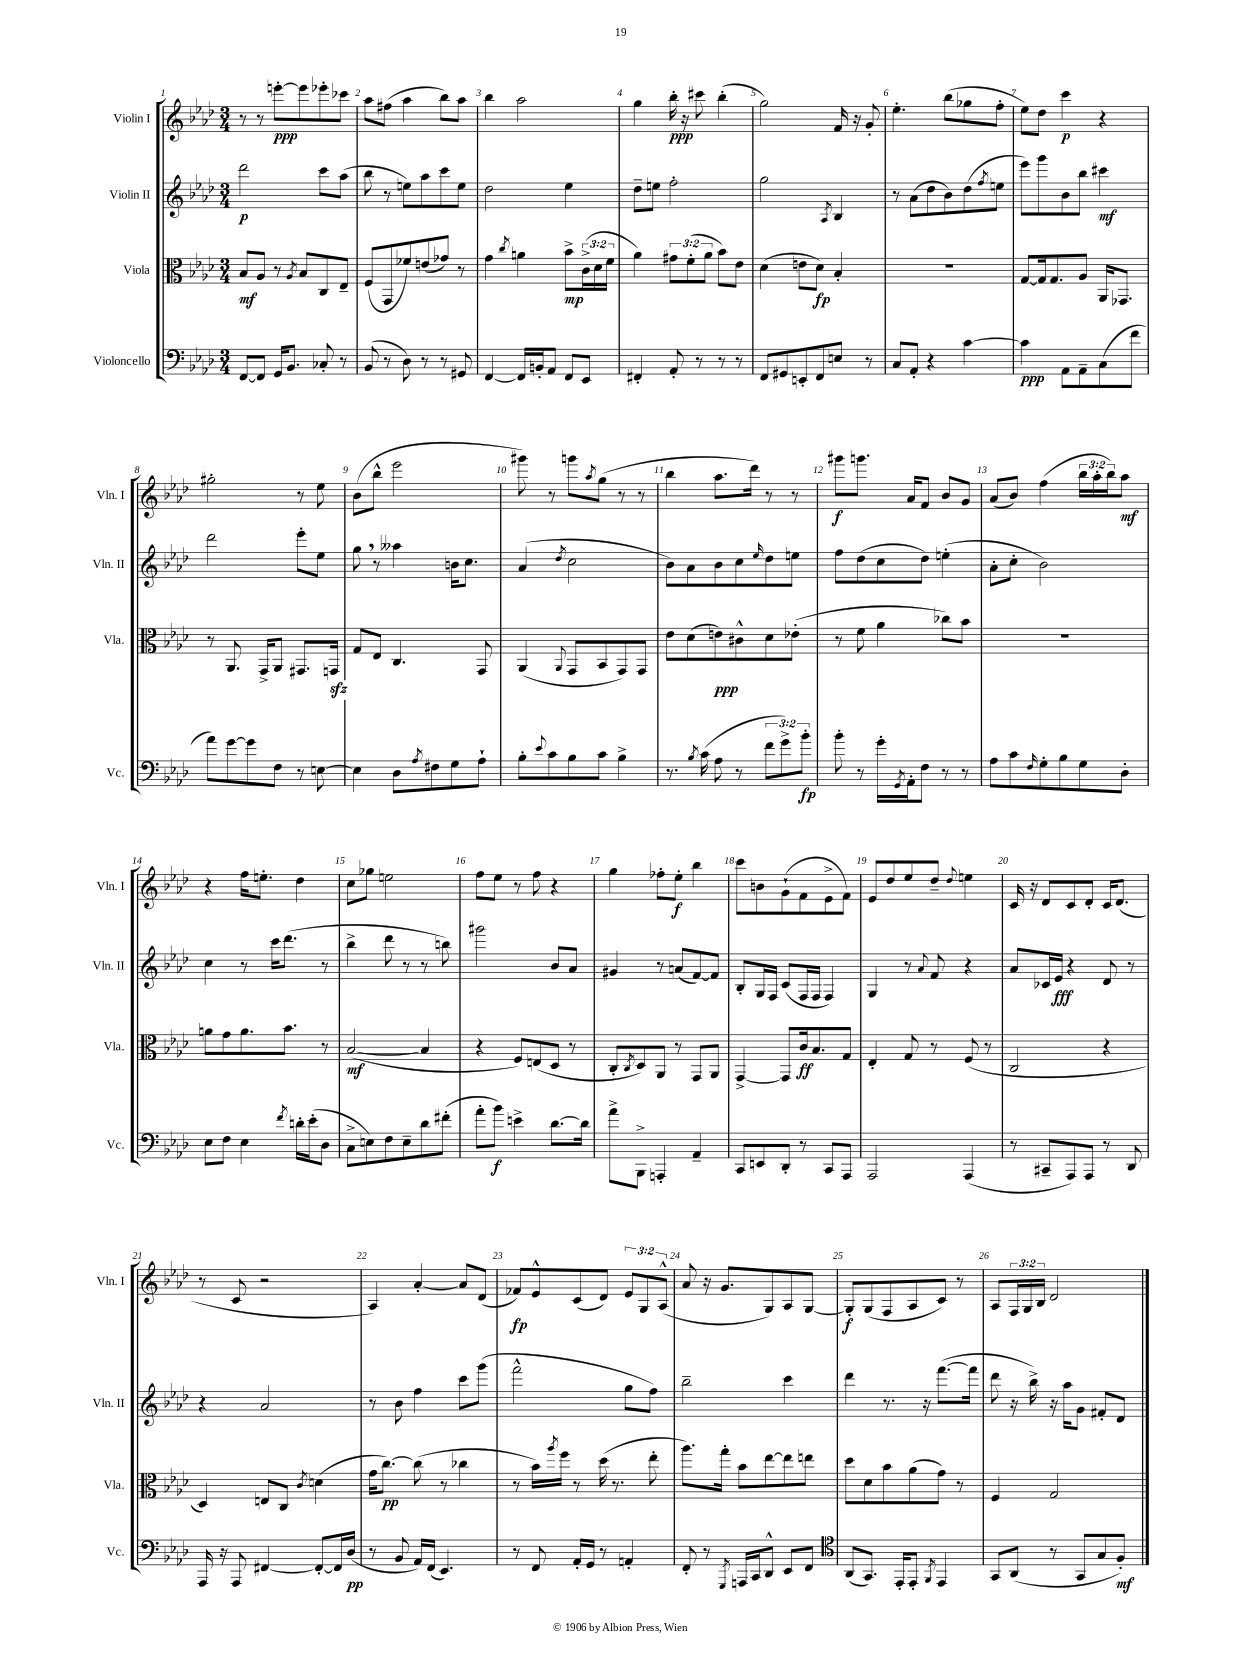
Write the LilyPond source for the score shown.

<<
\new StaffGroup <<
\new Staff = "s0" \with { instrumentName = "Violin I" shortInstrumentName = "Vln. I" } {
    \clef treble \key aes \major \numericTimeSignature \time 3/4 \override Staff.TupletNumber.text = #tuplet-number::calc-fraction-text
    r8 r8 e'''8~-.\ppp e'''8 ees'''8-. ces'''8 |
    aes''8 fis''8( aes''4 bes''8) aes''8 |
    bes''4 aes''2 |
    g''4 bes''16-.\ppp r16 cis'''8 bes''4-.( |
    g''2) f'16 r16 g'8-. |
    ees''4.-. bes''8( ges''8 f''8-. |
    ees''8) des''8 c'''4\p r4 |
    gis''2-. r8 ees''8 |
    bes'8( bes''8-^ ees'''2 |
    gis'''8) r8 g'''8 \acciaccatura { aes''8 } g''8( r8 r8 |
    bes''4 aes''8. des'''16) r8 r8 |
    gis'''8\f g'''8. aes'16 f'8 bes'8 g'8 |
    aes'8( bes'8) f''4( \tuplet 3/2 { bes''16 aes''16-. bes''16) } aes''8\mf |
    r4 f''16 e''8.-. des''4 |
    c''8 ges''8 e''2 |
    f''8 ees''8 r8 f''8 r4 |
    g''4 fes''8-. ees''8-.\f bes''4 |
    c'''8 b'8 g'8-!( f'8 ees'8-> f'8) |
    ees'8 des''8 ees''8 des''8-- \appoggiatura { des''8 } e''4 |
    c'16 r16 des'8 c'8 des'8-. c'16 des'8.( |
    r8 c'8 r2 |
    aes4) aes'4~-. aes'8 des'8( |
    fes'8\fp) ees'8-^ c'8( des'8) \tuplet 3/2 { ees'8 g8 aes8-^( } |
    aes'8 r16 g'8. g8) aes8 g8~ |
    g8-.\f g8( f8 aes8 c'8) r8 |
    aes8 \tuplet 3/2 { f16 g16 bes16 } des'2 \bar "|." |
}
\new Staff = "s1" \with { instrumentName = "Violin II" shortInstrumentName = "Vln. II" } {
    \clef treble \key aes \major \numericTimeSignature \time 3/4
    des'''2\p c'''8 aes''8( |
    bes''8 r8 e''8) aes''8 c'''8 e''8 |
    des''2 ees''4 |
    des''8-- e''8 f''2-. |
    g''2 \acciaccatura { aes8 } bes4 |
    r8 aes'8( des''8 bes'8) des''8( \acciaccatura { f''8 } e''8 |
    ees'''8) g'''8 bes'8 bes''8 cis'''4\mf |
    des'''2 ees'''8-. ees''8 |
    g''8 \breathe r8 aeses''4 b'16 c''8. |
    aes'4( \acciaccatura { des''8 } c''2 |
    bes'8) aes'8 bes'8 c''8 \grace { ees''16 } des''8 e''8 |
    f''8 des''8( c''8 des''8) e''4-.( |
    aes'8-. c''8-. bes'2) |
    c''4 r8 c'''16 des'''8.( r8 |
    bes''4-> des'''8 r8 r8 b''8) |
    gis'''2 bes'8 aes'8 |
    gis'4 r8 a'8( f'8~) f'8 |
    bes8-. g16 f16 c'8( f16 f16 f4) |
    g4 r8 \appoggiatura { aes'8 } f'8 r4 |
    aes'8 ces'16 ees'16\fff r4 des'8 r8 |
    r4 aes'2 |
    r8 bes'8 f''4 c'''8 g'''8( |
    f'''2-^ g''8 f''8) |
    bes''2-- c'''4 |
    des'''4 r8. r16 f'''8.~( f'''16 |
    des'''8 r16 bes''16->) r16 aes''16 g'8 fis'8-. des'8 \bar "|." |
}
\new Staff = "s2" \with { instrumentName = "Viola" shortInstrumentName = "Vla." } {
    \clef alto \key aes \major \numericTimeSignature \time 3/4 \override Staff.TupletNumber.text = #tuplet-number::calc-fraction-text
    bes8\mf aes8 r8 \acciaccatura { aes8 } bes8 c8 ees8-- |
    f8( g,8 fes'8) e'8( ges'8) r8 |
    g'4 \acciaccatura { c''8 } a'4 bes'8->\mp \tuplet 3/2 { c'16->( des'16 f'16 } |
    aes'4) \tuplet 3/2 { gis'8 f'8-.( aes'8 } bes'8) ees'8 |
    des'4( e'8 des'8\fp) bes4-. |
    R2. |
    g8~ g16 g8. aes8 aes,16 ges,8. |
    r8 aes,8. g,16-> aes,8 gis,8. g,16\sfz |
    g8 ees8 c4. g,8 |
    aes,4( \appoggiatura { aes,8 } g,8 bes,8 g,8) g,8 |
    ees'8 des'8( e'8\ppp) cis'8-^ des'8 ees'8-.( |
    r8 f'8 aes'4 ces''8) bes'8 |
    R2. |
    a'8 g'8 a'8. bes'8. r8 |
    bes2~\mf( bes4 |
    r4 f8) e8( des8 r8 |
    c8-. \acciaccatura { c8 } des8) aes,8 r8 g,8 aes,8 |
    g,4~-> g,8 c'16\ff bes8. g8 |
    ees4-. g8 r8 f8( r8 |
    c2 r4 |
    des4) e8 c8 \acciaccatura { c'8 } d'4( |
    g'16 c''8.~\pp) c''8( r8 ces''4 |
    r8 bes'16) \acciaccatura { aes''8 } f''16 r8 des''16( r8. ees''8-. |
    aes''8.) g''16-. bes'8 ees''8~ ees''8 e''8 |
    des''8 des'8 bes'8 aes'8( g'8) r8 |
    f4 g2 \bar "|." |
}
\new Staff = "s3" \with { instrumentName = "Violoncello" shortInstrumentName = "Vc." } {
    \clef bass \key aes \major \numericTimeSignature \time 3/4 \override Staff.TupletNumber.text = #tuplet-number::calc-fraction-text
    f,8~ f,8 g,16 bes,8. ces8-. r8 |
    bes,8( r8 des8) r8 r8 gis,8 |
    f,4~ f,16 b,16-. aes,8 f,8 ees,8 |
    fis,4-. aes,8-. r8 r8 r8 |
    f,8 gis,8 e,8-. f,8 e8 r8 |
    c8 aes,8-. r4 c'4~ |
    c'4\ppp aes,8 aes,8-- c8( f'8 |
    aes'8) g'8~ g'8 f8 r8 e8~ |
    e4 des8 \acciaccatura { aes8 } fis8 g8 aes8-! |
    bes8-. \appoggiatura { ees'8 } c'8 bes8 c'8 bes4-> |
    r8. \acciaccatura { bes8 } c'16( aes8 r8 \tuplet 3/2 { f'8 g'8->) bes'8-.\fp } |
    bes'8-. r8 g'16-. \acciaccatura { g,8 } aes,16-. f8 r8 r8 |
    aes8 c'8 \grace { f16 } g8-. bes8 g8 des8-. |
    ees8 f8 ees4 \acciaccatura { f'8 } d'16-. ees'16-.( des8 |
    c8-> e8) f8 e8-- des'8 fis'8-.( |
    aes'8-. bes'8\f) e'4-> des'8.~ des'16 |
    aes'8-> bes,,8-> a,,4-. aes,4-- |
    c,8 e,8 des,8-. r8 c,8 aes,,8 |
    aes,,2 aes,,4( |
    r8 cis,8-- aes,,8) aes,,8 r8 des,8 |
    aes,,16 r16 aes,,8 fis,4~ fis,8~-. fis,16 des16\pp( |
    r8 bes,8 aes,16) f,16( ees,4.) |
    r8 f,8 aes,16-. g,16 r8 a,4-. |
    f,8-. r8 \acciaccatura { g,,8 } a,,16 c,16 des,8-^ ees,8 f,8 |
    \clef tenor aes,8( g,8.) ees,16-. ees,8-. \acciaccatura { f,8 } ees,4 |
    g,8 aes,8( r8 g,8 g8 f8-.\mf) \bar "|." |
}
>>
>>
\layout { \context { \Score \override BarNumber.break-visibility = ##(#f #t #t) barNumberVisibility = #all-bar-numbers-visible } }
